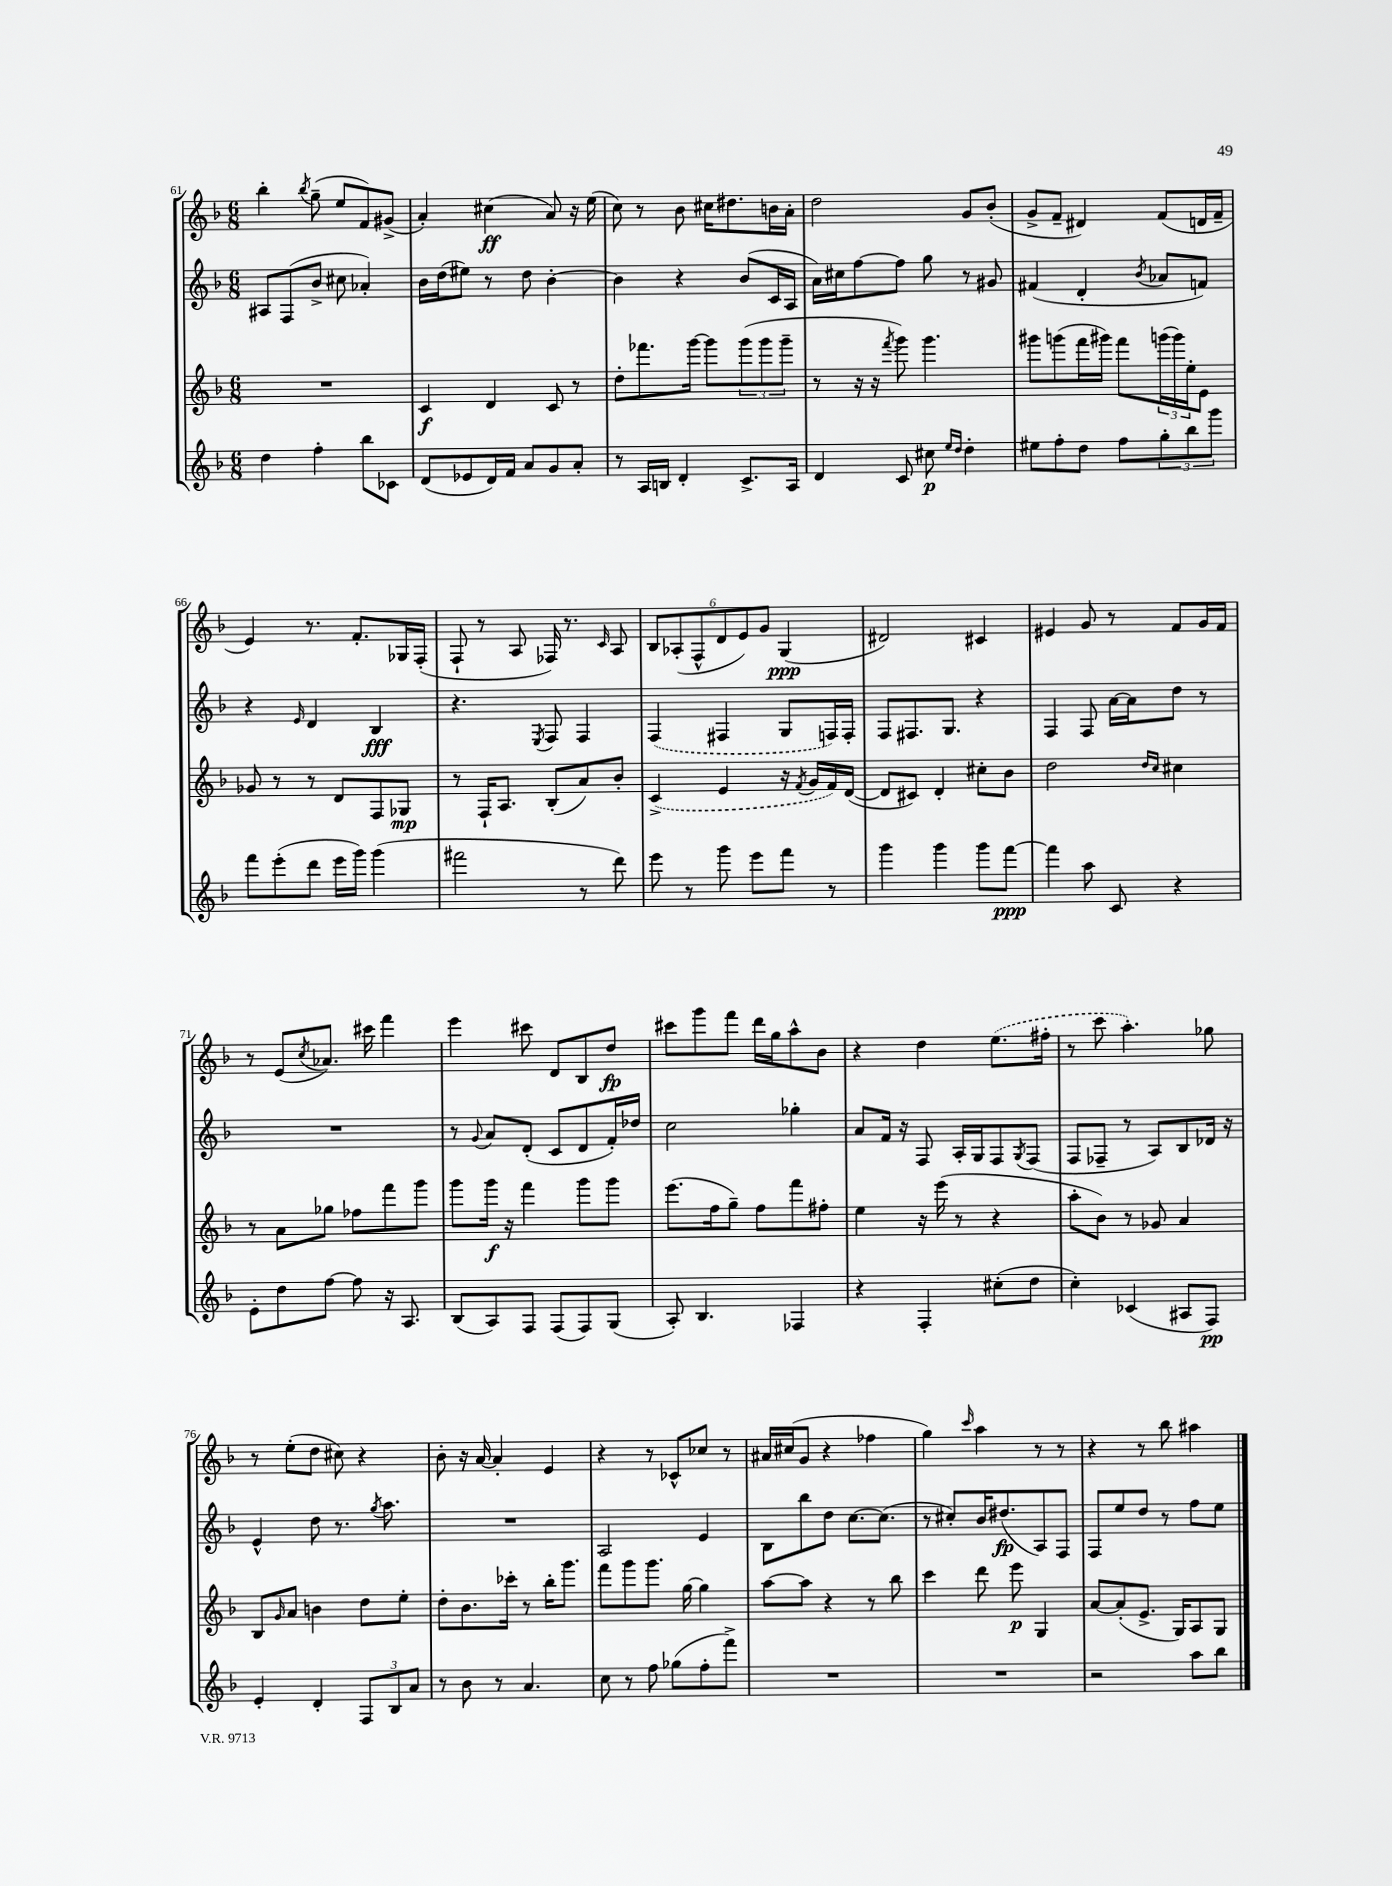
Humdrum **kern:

**kern	**dynam	**kern	**dynam	**kern	**dynam	**kern	**dynam
*part4	*part4	*part3	*part3	*part2	*part2	*part1	*part1
*staff4	*staff4	*staff3	*staff3	*staff2	*staff2	*staff1	*staff1
*clefG2	*	*clefG2	*	*clefG2	*	*clefG2	*
*k[b-]	*	*k[b-]	*	*k[b-]	*	*k[b-]	*
*M6/8	*	*M6/8	*	*M6/8	*	*M6/8	*
=61	=61	=61	=61	=61	=61	=61	=61
4dd\	.	2.r	.	8A#X/L	.	4bb-'\	.
.	.	.	.	(8F/	.	.	.
.	.	.	.	.	.	8qbb-/	.
4ff'\	.	.	.	8b-^/J	.	(8gg~\	.
.	.	.	.	8cc#X\	.	8ee/L	.
8bb-\L	.	.	.	4a-X'/)	.	8f/)	.
8c-X\J	.	.	.	.	.	(8g#X^/J	.
=62	=62	=62	=62	=62	=62	=62	=62
(8d/L	.	4c/	f	16b-\LL	.	4a'/)	.
.	.	.	.	(16dd\J	.	.	.
8e-X/	.	.	.	8ee#X\J)	.	.	.
16d/L)	.	4d/	.	8r	.	(4cc#X\	ff
16f/JJ	.	.	.	.	.	.	.
8a/L	.	.	.	8dd\	.	.	.
8g/	.	8c/	.	[4b-'\	.	8a/)	.
8a'/J	.	8r	.	.	.	16r	.
.	.	.	.	.	.	(16ee\	.
=63	=63	=63	=63	=63	=63	=63	=63
8r	.	8dd'\L	.	4b-\]	.	8cc\)	.
16A/LL	.	8.fff-X\	.	.	.	8r	.
16Bn/JJ	.	.	.	.	.	.	.
4d'/	.	.	.	4r	.	8b-\	.
.	.	[16ggg\Jk	.	.	.	.	.
.	.	8ggg\L]	.	.	.	16cc#X\KL	.
.	.	.	.	.	.	8.dd#X\	.
8.c^/L	.	(12ggg\	.	(8b-/L	.	.	.
.	.	12ggg\	.	.	.	.	.
.	.	.	.	16c/L	.	16bn\L	.
.	.	12ggg~\J	.	.	.	.	.
16A/Jk	.	.	.	16A/JJ	.	16a'\JJ	.
=64	=64	=64	=64	=64	=64	=64	=64
4d/	.	8r	.	16a\LL)	.	2dd\	.
.	.	.	.	16cc#X\J	.	.	.
.	.	16r	.	[8ff\	.	.	.
.	.	16r	.	.	.	.	.
.	.	8qfff/	.	.	.	.	.
8c/	.	8ggg\)	.	8ff\J]	.	.	.
8cc#X\	p	4.ggg\	.	8gg\	.	.	.
16qqee/LL	.	.	.	.	.	.	.
16qqdd/JJ	.	.	.	.	.	.	.
4dd'\	.	.	.	8r	.	8g/L	.
.	.	.	.	8g#X/	.	(8b-'/J	.
=65	=65	=65	=65	=65	=65	=65	=65
8ee#X\L	.	8ggg#X\L	.	(4f#X/	.	8g^/L	.
8ff'\	.	(8gggn\	.	.	.	8f~/J	.
8dd\J	.	16fff\L	.	4d'/	.	4d#X/)	.
.	.	16ggg#X\JJ)	.	.	.	.	.
8ff\L	.	8fff\L	.	.	.	.	.
.	.	.	.	8qb-/	.	.	.
12gg'\	.	(24gggn\L	.	8a-X/L	.	(8f/L	.
.	.	24ggg\)	.	.	.	.	.
12bb-\	.	24ee'\J	.	.	.	.	.
.	.	8e\J	.	8fn/J)	.	16dn/L	.
12ggg\J	.	.	.	.	.	.	.
.	.	.	.	.	.	16f~/JJ	.
!!LO:LB:g=z
=66	=66	=66	=66	=66	=66	=66	=66
8fff\L	.	8g-X/	.	4r	.	4e/)	.
(8eee'\	.	8r	.	.	.	.	.
.	.	.	.	16qqe/	.	.	.
8ddd\J	.	8r	.	4d/	.	8.r	.
16eee\LL	.	8d/L	.	.	.	.	.
16ggg\JJ)	.	.	.	.	.	8.f'/L	.
(4ggg\	.	8F/	.	4B-/	fff	.	.
.	.	8G-X/J	mp	.	.	16G-X/L	.
.	.	.	.	.	.	(16F'/JJ	.
=67	=67	=67	=67	=67	=67	=67	=67
2fff#X\	.	8r	.	4.r	.	8F`/	.
.	.	16F`/KL	.	.	.	8r	.
.	.	8.A/J	.	.	.	.	.
.	.	.	.	.	.	8A/	.
.	.	.	.	8qE/	.	.	.
.	.	(8B-'/L	.	8F/	.	16F-X/)	.
.	.	.	.	.	.	8.r	.
8r	.	8a/)	.	4F/	.	.	.
.	.	.	.	.	.	16qqc/	.
8ddd\)	.	8b-'/J	.	.	.	8A/	.
=68	=68	=68	=68	=68	=68	=68	=68
8eee\	.	(4c^/	.	(4F/	.	12B-/L	.
.	.	.	.	.	.	(12A-X'/	.
8r	.	.	.	.	.	.	.
.	.	.	.	.	.	12F^^/	.
8ggg\	.	4e/	.	4F#X/	.	12d/	.
.	.	.	.	.	.	12e/)	.
8eee\L	.	.	.	.	.	.	.
.	.	.	.	.	.	12g/J	.
8fff\J	.	16r	.	8G/L	.	(4G/	ppp
.	.	8qf/	.	.	.	.	.
.	.	16g/LL	.	.	.	.	.
8r	.	16f/)	.	16Fn/L)	.	.	.
.	.	([16d/JJ	.	16F'/JJ	.	.	.
=69	=69	=69	=69	=69	=69	=69	=69
4ggg\	.	8d/L]	.	8F/L	.	2d#X/)	.
.	.	8c#X/J)	.	8.F#X/	.	.	.
4ggg\	.	4d'/	.	.	.	.	.
.	.	.	.	8.G/J	.	.	.
8ggg\L	.	8cc#X'\L	.	4r	.	4c#X/	.
[8fff\J	ppp	8b-\J	.	.	.	.	.
=70	=70	=70	=70	=70	=70	=70	=70
4fff\]	.	2dd\	.	4F/	.	4e#X/	.
8aa\	.	.	.	8F/	.	8g/	.
8c/	.	.	.	[16a\LL	.	8r	.
.	.	.	.	16a\J]	.	.	.
.	.	16qqdd/LL	.	.	.	.	.
.	.	16qqcc/JJ	.	.	.	.	.
4r	.	4cc#X\	.	8dd\J	.	8f/L	.
.	.	.	.	8r	.	16g/L	.
.	.	.	.	.	.	16f/JJ	.
!!LO:LB:g=z
=71	=71	=71	=71	=71	=71	=71	=71
8e'\L	.	8r	.	2.r	.	8r	.
8dd\	.	8a\L	.	.	.	(8e/L	.
.	.	.	.	.	.	8qcc/	.
[8ff\J	.	8gg-X\J	.	.	.	8.a-X/J)	.
8ff\]	.	8ff-X\L	.	.	.	.	.
.	.	.	.	.	.	16ccc#X\	.
16r	.	8fff\	.	.	.	4fff\	.
8.A/	.	.	.	.	.	.	.
.	.	8ggg\J	.	.	.	.	.
=72	=72	=72	=72	=72	=72	=72	=72
(8B-/L	.	8ggg\L	.	8r	.	4eee\	.
.	.	.	.	8qqg/	.	.	.
8A/)	.	16ggg\Jk	f	8a/L	.	.	.
.	.	16r	.	.	.	.	.
8F/J	.	4fff\	.	(8d'/J	.	8ccc#X\	.
(8F/L	.	.	.	8c/L	.	8d/L	.
8F/)	.	8ggg\L	.	8d/	.	8B-/	.
(8G/J	.	8ggg\J	.	16f'/L)	.	8dd/J	fp
.	.	.	.	16dd-X/JJ	.	.	.
=73	=73	=73	=73	=73	=73	=73	=73
8A'/)	.	(8.eee\L	.	2cc\	.	8ccc#X\L	.
4.B-/	.	.	.	.	.	8ggg\	.
.	.	16ff\k	.	.	.	.	.
.	.	8gg~\J)	.	.	.	8fff\J	.
.	.	8ff\L	.	.	.	16ddd\LL	.
.	.	.	.	.	.	16gg\J	.
4F-X/	.	8fff\	.	4gg-X'\	.	8aa^^\	.
.	.	8ff#X'\J	.	.	.	8b-\J	.
=74	=74	=74	=74	=74	=74	=74	=74
4r	.	4ee\	.	8a/L	.	4r	.
.	.	.	.	16f/Jk	.	.	.
.	.	.	.	16r	.	.	.
4F'/	.	16r	.	8F/	.	4dd\	.
.	.	(16eee\	.	.	.	.	.
.	.	8r	.	16A'/LL	.	.	.
.	.	.	.	16G/J	.	.	.
(8cc#X'\L	.	4r	.	8F/	.	(8.ee\L	.
.	.	.	.	8qG/	.	.	.
8dd\J	.	.	.	(8F/J	.	.	.
.	.	.	.	.	.	16ff#X'\Jk	.
=75	=75	=75	=75	=75	=75	=75	=75
4cc'\)	.	8aa'\L	.	8F/L	.	8r	.
.	.	8b-\J)	.	8F-X~/J	.	8ccc\	.
(4c-X/	.	8r	.	8r	.	4.aa'\)	.
.	.	8g-X/	.	8A/L)	.	.	.
8A#X/L	.	4a/	.	8B-/	.	.	.
8F/J)	pp	.	.	16d-X/Jk	.	8gg-X\	.
.	.	.	.	16r	.	.	.
!!LO:LB:g=z
=76	=76	=76	=76	=76	=76	=76	=76
4e'/	.	8B-/L	.	4e^^/	.	8r	.
.	.	16qqg/	.	.	.	.	.
.	.	8a/J	.	.	.	(8ee'\L	.
4d'/	.	4bn\	.	8dd\	.	8dd\J	.
.	.	.	.	8.r	.	8cc#X\)	.
12F/L	.	8dd\L	.	.	.	4r	.
.	.	.	.	8qgg/	.	.	.
.	.	.	.	8.aa\	.	.	.
12B-/	.	.	.	.	.	.	.
.	.	8ee'\J	.	.	.	.	.
12a/J	.	.	.	.	.	.	.
=77	=77	=77	=77	=77	=77	=77	=77
8r	.	8dd'\L	.	2.r	.	8b-'\	.
8b-\	.	8.b-\	.	.	.	16r	.
.	.	.	.	.	.	[16a/	.
8r	.	.	.	.	.	4a'/]	.
.	.	16ccc-X'\Jk	.	.	.	.	.
4.a/	.	8r	.	.	.	.	.
.	.	16bb-'\KL	.	.	.	4e/	.
.	.	8.ggg\J	.	.	.	.	.
=78	=78	=78	=78	=78	=78	=78	=78
8cc\	.	8fff\L	.	2A/	.	4r	.
8r	.	8ggg\	.	.	.	.	.
8ff\	.	8.ggg\J	.	.	.	8r	.
(8gg-X\L	.	.	.	.	.	8c-X^^/L	.
.	.	[16gg\	.	.	.	.	.
8ff'\	.	4gg\]	.	4e/	.	8cc-X/J	.
8fff^\J)	.	.	.	.	.	8r	.
=79	=79	=79	=79	=79	=79	=79	=79
2.r	.	[8aa\L	.	8B-\L	.	16a#X/LL	.
.	.	.	.	.	.	(16cc#X/J	.
.	.	8aa\J]	.	8bb-\	.	8g/J	.
.	.	4r	.	8dd\J	.	4r	.
.	.	.	.	[8.cc\L	.	.	.
.	.	8r	.	.	.	4ff-X\	.
.	.	.	.	(8.cc\J]	.	.	.
.	.	8bb-\	.	.	.	.	.
=80	=80	=80	=80	=80	=80	=80	=80
2.r	.	4ccc\	.	8r	.	4gg\)	.
.	.	.	.	8cc#X'/L)	.	.	.
.	.	.	.	.	.	16qqccc/	.
.	.	8ddd\	.	16b-/K	.	4aa\	.
.	.	.	.	(8.dd#X/	fp	.	.
.	.	8eee\	p	.	.	.	.
.	.	4G/	.	8A/)	.	8r	.
.	.	.	.	8F/J	.	8r	.
=81	=81	=81	=81	=81	=81	=81	=81
2r	.	[8a/L	.	8F/L	.	4r	.
.	.	(8a'/]	.	8ee/	.	.	.
.	.	8.e^/J	.	8dd/J	.	8r	.
.	.	.	.	8r	.	8bb-\	.
.	.	16G/KL)	.	.	.	.	.
8aa\L	.	8A/	.	8ff\L	.	4aa#X\	.
8bb-\J	.	8G/J	.	8ee\J	.	.	.
==	==	==	==	==	==	==	==
*-	*-	*-	*-	*-	*-	*-	*-
